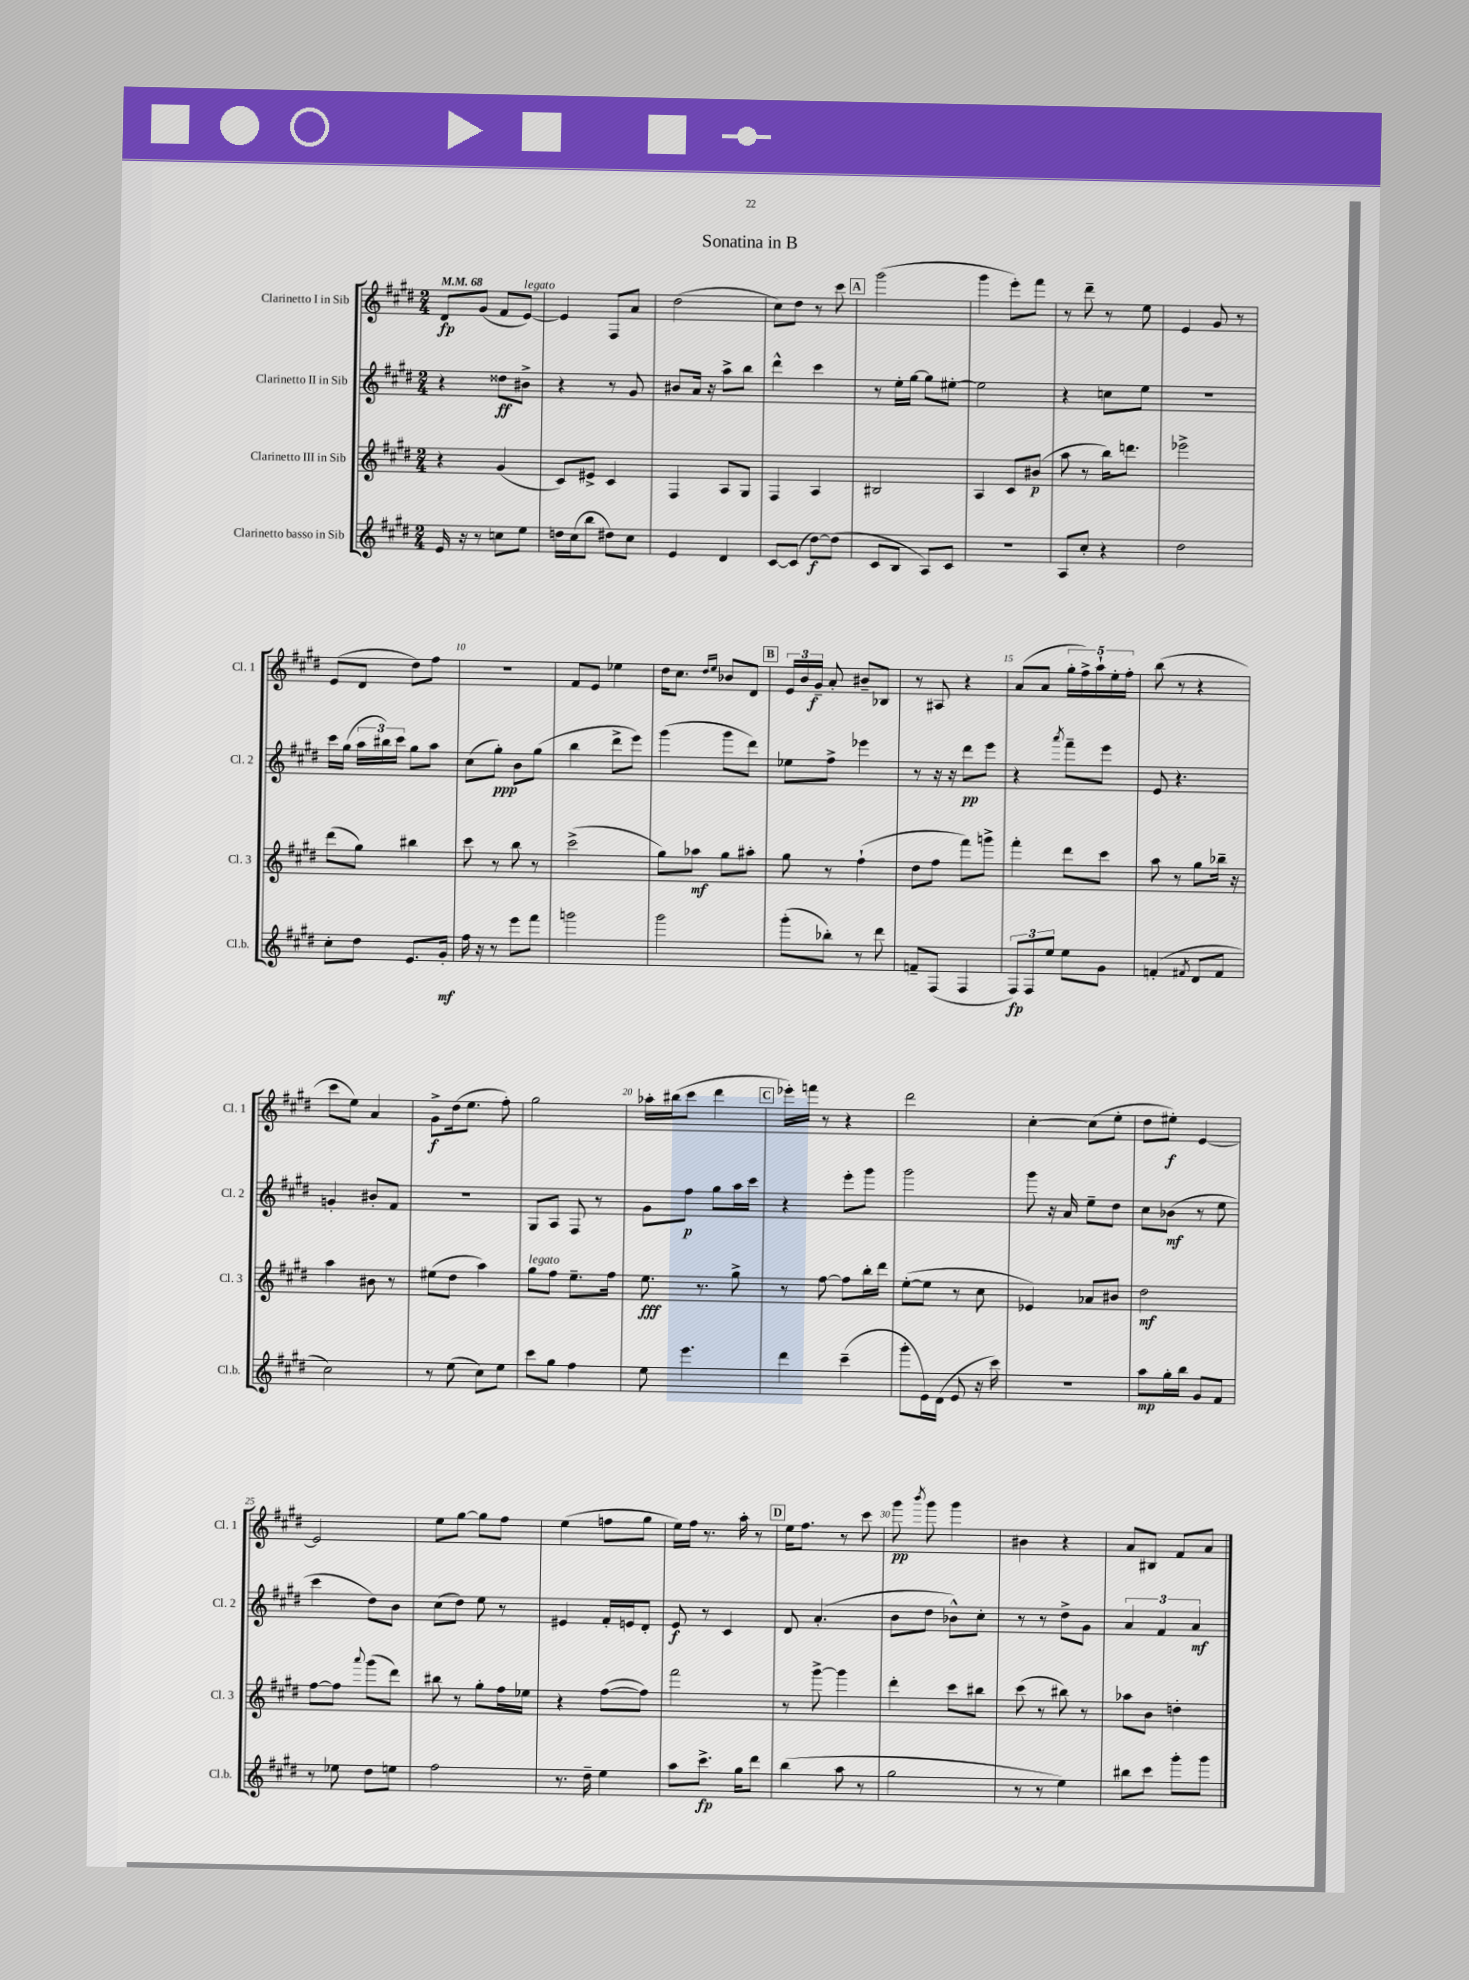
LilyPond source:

\header { title = "Sonatina in B" }
<<
\new StaffGroup <<
\new Staff = "s0" \with { instrumentName = "Clarinetto I in Sib" shortInstrumentName = "Cl. 1" } {
    \clef treble \key e \major \numericTimeSignature \time 2/4 \tempo 4 = 68
    \autoBeamOff dis'8[\fp gis'8]( fis'8[ e'8]~^\markup { \italic "legato" }) |
    e'4 fis8[ a'8] |
    dis''2( |
    cis''8[) dis''8] r8 cis'''8 |
    \mark \markup { \box "A" } gis'''2( |
    gis'''4 e'''8[-.) fis'''8] |
    r8 dis'''8-- r8 e''8 |
    e'4 gis'8 r8 |
    e'8[( dis'8] dis''8[) fis''8] |
    r2 |
    fis'8[ e'8] ees''4 |
    dis''16[ cis''8.] \grace { dis''16[ e''16] } bes'8[ dis'8] |
    \mark \markup { \box "B" } \tuplet 3/2 { e'16[ b'16 gis'16]--\f } a'8-. bis'8[-- bes8] |
    r8 ais8 r4 |
    a'8[( a'8] \tuplet 5/4 { gis''16[-. fis''16->) a''16-! e''16-. fis''16]-. } |
    b''8( r8 r4 |
    cis'''8[ e''8]) a'4 |
    gis'8[->\f dis''16( e''8.] fis''8-.) |
    gis''2 |
    aes''16[-. bis''16( cis'''8] dis'''4 |
    \mark \markup { \box "C" } ees'''16[-.) f'''16] r8 r4 |
    dis'''2 |
    cis''4~-. cis''8[( e''8]-. |
    dis''8[ eis''8]-.\f) e'4~ |
    e'2 |
    e''8[ gis''8]~ gis''8[ fis''8] |
    e''4( f''8[ gis''8] |
    e''16[) fis''16] r8. a''16-. r8 |
    \mark \markup { \box "D" } e''16[ fis''8.] r8 cis'''8 |
    gis'''8\pp \acciaccatura { b'''8 } gis'''8 gis'''4 |
    bis'4 r4 |
    a'8[ bis8] fis'8[ a'8] \bar "|." |
}
\new Staff = "s1" \with { instrumentName = "Clarinetto II in Sib" shortInstrumentName = "Cl. 2" } {
    \clef treble \key e \major \numericTimeSignature \time 2/4
    \autoBeamOff r4 disis''8[\ff bis'8]-> |
    r4 r8 gis'8 |
    bis'8[ a'16] r16 a''8[-> b''8] |
    dis'''4-^ cis'''4 |
    \mark \markup { \box "A" } r8 e''16[-. gis''16]~ gis''8[ eis''8]~-. |
    eis''2 |
    r4 c''8[ e''8] |
    R2 |
    cis'''16[ gis''16]( \tuplet 3/2 { a''16[ bis''16) cis'''16] } gis''8[ a''8] |
    cis''8[( gis''8]-.\ppp) b'8[ gis''8]( |
    b''4 dis'''8[-> e'''8]) |
    gis'''4( gis'''8[ dis'''8]) |
    \mark \markup { \box "B" } ees''8[ fis''8]-> ees'''4 |
    r8 r16 r16 dis'''8[\pp e'''8] |
    r4 \acciaccatura { a'''8 } fis'''8[-- e'''8] |
    e'8 r4. |
    g'4-. bis'8[-. fis'8] |
    R2 |
    gis8[ a8] fis8 r8 |
    gis'8[ fis''8]\p gis''8[ a''16 cis'''16] |
    \mark \markup { \box "C" } r4 e'''8[-. gis'''8] |
    gis'''2 |
    gis'''8 r16 a'16 e''8[-- dis''8] |
    cis''8[ bes'8]\mf( r8 e''8 |
    cis'''4 dis''8[) b'8] |
    cis''8[( dis''8]) e''8 r8 |
    eis'4 fis'16[-. e'16 dis'8]-. |
    e'8\f r8 cis'4 |
    \mark \markup { \box "D" } dis'8 a'4.-.( |
    b'8[ dis''8] bes'8[-^) cis''8]-. |
    r8 r8 dis''8[-> gis'8] |
    \tuplet 3/2 { a'4 fis'4 a'4\mf } \bar "|." |
}
\new Staff = "s2" \with { instrumentName = "Clarinetto III in Sib" shortInstrumentName = "Cl. 3" } {
    \clef treble \key e \major \numericTimeSignature \time 2/4
    \autoBeamOff r4 gis'4( |
    cis'8[) eis'8]-> cis'4 |
    fis4 a8[ gis8] |
    fis4 a4 |
    \mark \markup { \box "A" } bis2 |
    a4 cis'8[ bis'8]\p( |
    a''8 r8 b''16[) d'''8.] |
    ees'''2-> |
    dis'''8[( gis''8]) bis''4 |
    cis'''8 r8 b''8 r8 |
    cis'''2->( |
    gis''8[) aes''8]\mf gis''8[ ais''8]-. |
    \mark \markup { \box "B" } gis''8 r8 fis''4-!( |
    dis''8[ fis''8] fis'''8[) g'''8]-> |
    fis'''4-. dis'''8[ cis'''8] |
    a''8 r8 gis''8[ bes''16]-- r16 |
    a''4 bis'8 r8 |
    eis''8[( dis''8] a''4) |
    gis''8[^\markup { \italic "legato" } fis''8] e''8.[-- fis''16] |
    e''8.\fff r8. gis''8-> |
    \mark \markup { \box "C" } r8 fis''8~ fis''8[ b''16-. dis'''16] |
    e''8[~-.( e''8] r8 cis''8 |
    ees'4) aes'8[ bis'8] |
    dis''2\mf |
    fis''8[~ fis''8] \appoggiatura { a'''8 } gis'''8[( dis'''8]) |
    bis''8 r8 gis''8[-. fis''16 ees''16] |
    r4 fis''8[~( fis''8]) |
    fis'''2 |
    \mark \markup { \box "D" } r8 gis'''8~-> gis'''4 |
    dis'''4-. cis'''8[ bis''8] |
    cis'''8( r8 bis''8) r8 |
    aes''8[ b'8] d''4-. \bar "|." |
}
\new Staff = "s3" \with { instrumentName = "Clarinetto basso in Sib" shortInstrumentName = "Cl.b." } {
    \clef treble \key e \major \numericTimeSignature \time 2/4
    \autoBeamOff e'16 r16 r8 c''8[ e''8] |
    d''16[ cis''16( b''8] dis''8[) cis''8] |
    e'4 dis'4 |
    cis'8[~ cis'8]( dis''8[~\f) dis''8]( |
    \mark \markup { \box "A" } cis'8[ b8] a8[) cis'8] |
    R2 |
    a8[ cis''8]-. r4 |
    dis''2 |
    cis''8[-. dis''8] e'8.[ gis'16]-.\mf |
    fis''16 r16 r8 e'''8[ fis'''8] |
    g'''2 |
    gis'''2 |
    \mark \markup { \box "B" } gis'''8[-.( bes''8]-.) r8 dis'''8 |
    f'8[-- fis8]( fis4 |
    \tuplet 3/2 { fis8[\fp) fis8 e''8] } e''8[ gis'8] |
    f'4-.( \acciaccatura { fis'8 } dis'8[ fis'8] |
    cis''2) |
    r8 e''8( cis''8[) e''8] |
    cis'''8[ gis''8] fis''4 |
    e''8 e'''4. |
    \mark \markup { \box "C" } dis'''4 cis'''4--( |
    gis'''8[-. e'16) dis'16]( e'8 r16 cis'''16) |
    r2 |
    a''8[\mp gis''16-. b''16] gis'8[ fis'8] |
    r8 ees''8 dis''8[ e''8] |
    fis''2 |
    r8. dis''16-- e''4 |
    a''8[ cis'''8.]->\fp gis''16[ dis'''8] |
    \mark \markup { \box "D" } b''4( a''8 r8 |
    gis''2 |
    r8 r8 e''4) |
    bis''8[ cis'''8] gis'''8[-. gis'''8] \bar "|." |
}
>>
>>
\layout { \context { \Score \override BarNumber.break-visibility = ##(#f #t #t) barNumberVisibility = #(every-nth-bar-number-visible 5) } }
